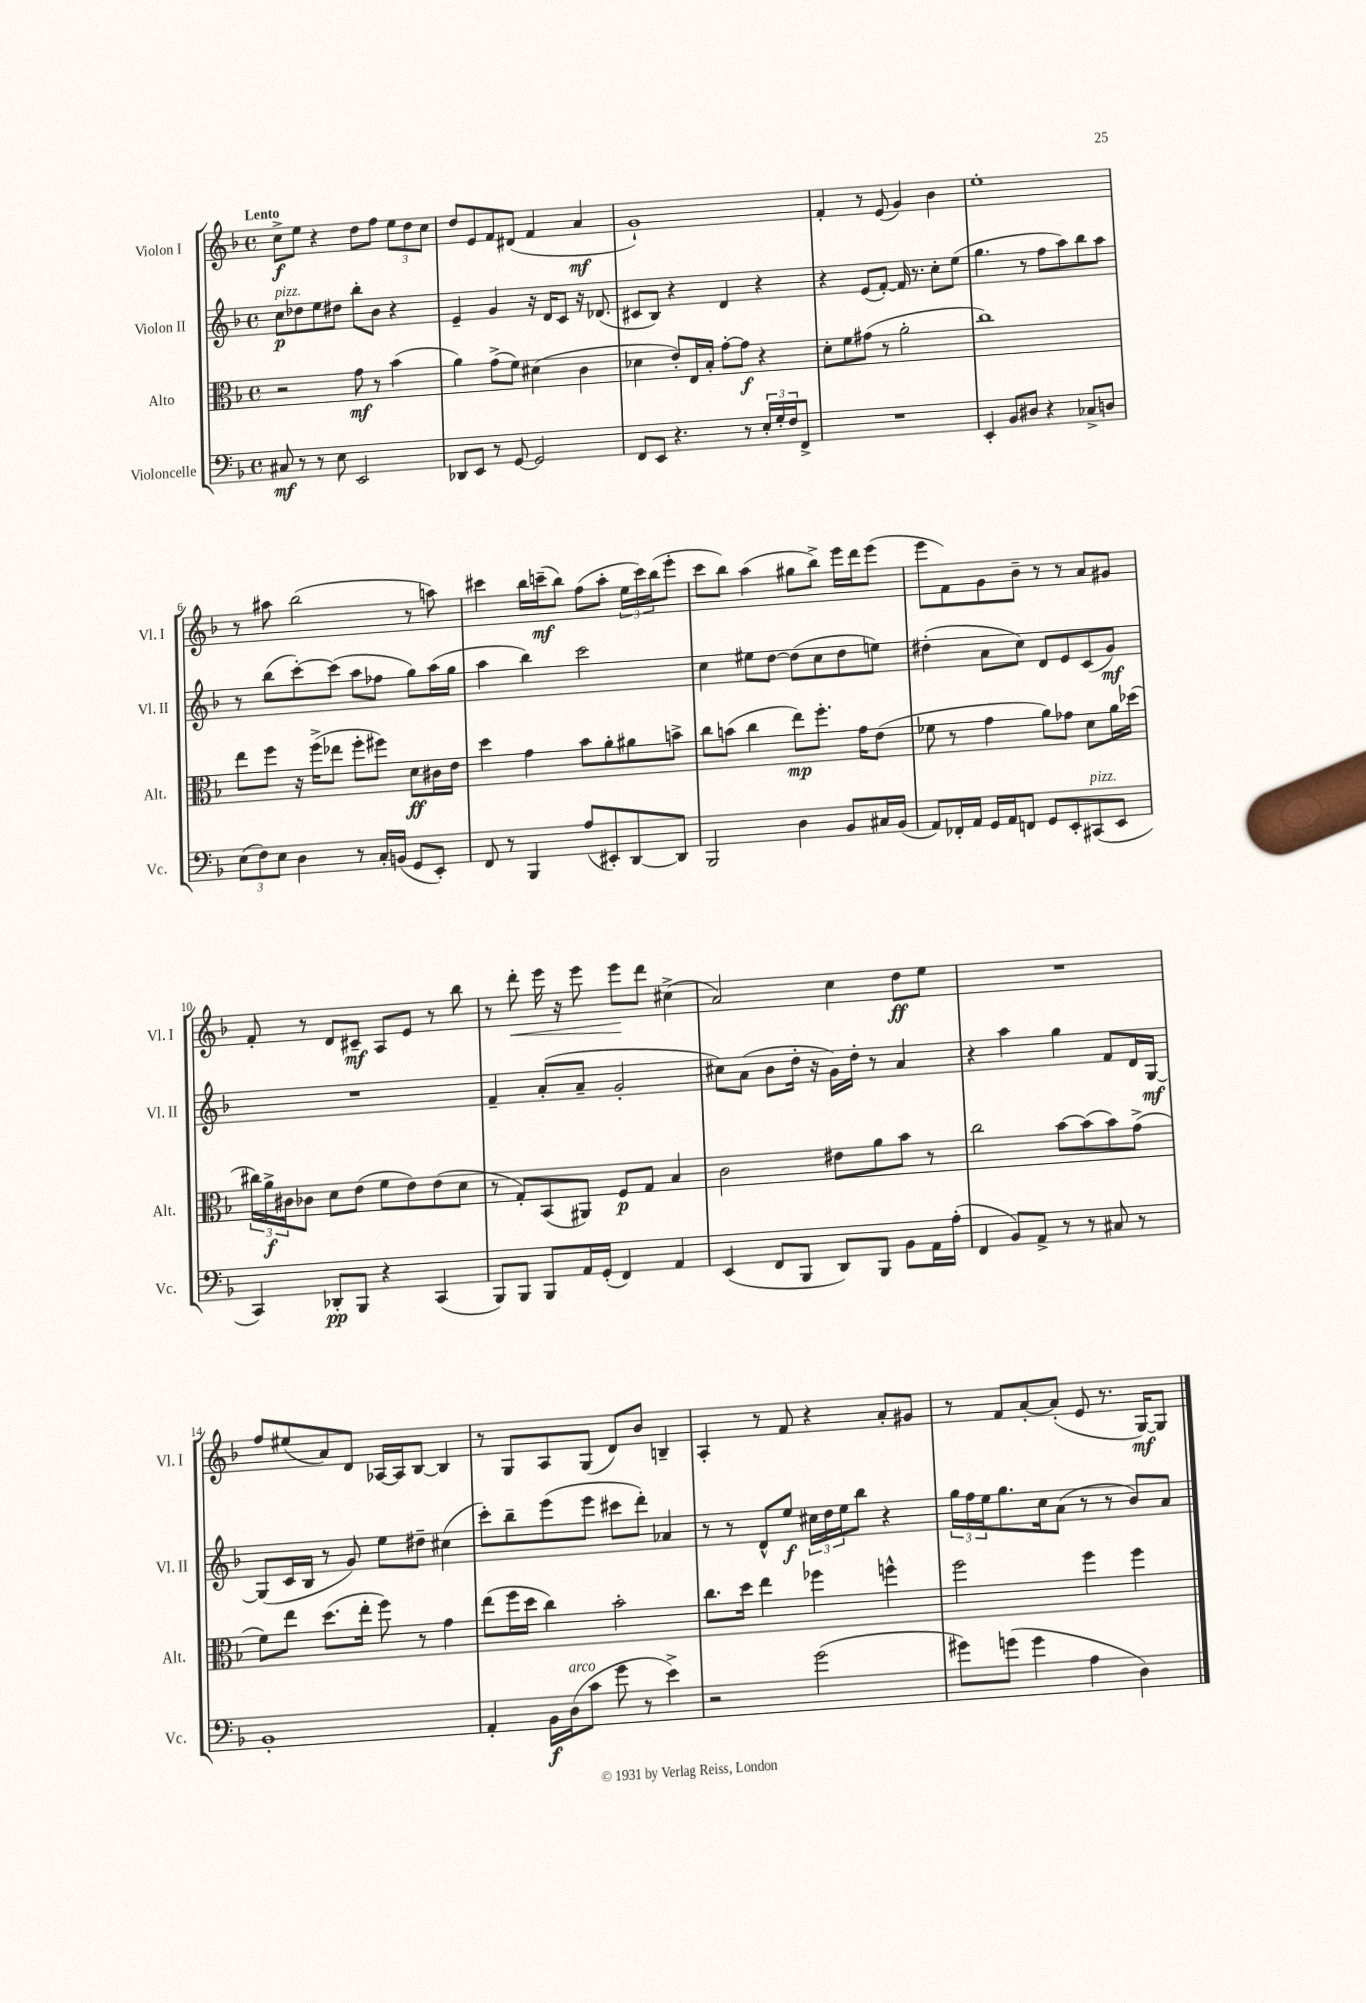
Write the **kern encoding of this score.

**kern	**dynam	**kern	**dynam	**kern	**dynam	**kern	**dynam
*part4	*part4	*part3	*part3	*part2	*part2	*part1	*part1
*staff4	*staff4	*staff3	*staff3	*staff2	*staff2	*staff1	*staff1
*I"Violoncelle	*	*I"Alto	*	*I"Violon II	*	*I"Violon I	*
*I'Vc.	*	*I'Alt.	*	*I'Vl. II	*	*I'Vl. I	*
*clefF4	*	*clefC3	*	*clefG2	*	*clefG2	*
*k[b-]	*	*k[b-]	*	*k[b-]	*	*k[b-]	*
*M4/4	*	*M4/4	*	*M4/4	*	*M4/4	*
*met(c)	*	*met(c)	*	*met(c)	*	*met(c)	*
=1	=1	=1	=1	=1	=1	=1	=1
!	!	!	!	!	!	!LO:TX:a:B:t=Lento	!
!	!	!	!	!LO:TX:a:i:t=pizz.	!	!	!
8C#X/	mf	2r	.	8cc\L	p	8cc^\L	f
8r	.	.	.	8dd-X\	.	8ee\J	.
8r	.	.	.	8ee\	.	4r	.
8E\	.	.	.	8dd#X\J	.	.	.
2EE/	.	8g\	mf	8bb-'\L	.	8dd\L	.
.	.	8r	.	8b-\J	.	8ff\J	.
.	.	(4b-\	.	4r	.	12ee\L	.
.	.	.	.	.	.	12dd\	.
.	.	.	.	.	.	12cc\J	.
=2	=2	=2	=2	=2	=2	=2	=2
8DD-X/L	.	4a\)	.	4e~/	.	8dd/L	.
8EE/J	.	.	.	.	.	8e/	.
8r	.	(8g^\L	.	4g/	.	8f/	.
[8GG/	.	8f\J)	.	.	.	(8d#X/J	.
2GG/]	.	(4d#X\	.	16r	.	4f/	.
.	.	.	.	16d/KL	.	.	.
.	.	.	.	8c/J	.	.	.
.	.	4c\	.	16r	.	4a/	mf
.	.	.	.	(8.d-X/	.	.	.
=3	=3	=3	=3	=3	=3	=3	=3
8FF/L	.	4d-X\	.	8c#X/L	.	1g`)	.
8EE/J	.	.	.	8B-/J)	.	.	.
4.r	.	8e'/L)	.	4r	.	.	.
.	.	16E/L	.	.	.	.	.
.	.	16B-'/JJ	.	.	.	.	.
.	.	[8g'\L	.	4d/	.	.	.
8r	.	8g\J]	f	.	.	.	.
24E'/LL	.	4r	.	4r	.	.	.
24G'/	.	.	.	.	.	.	.
24F/J	.	.	.	.	.	.	.
8FF^/J	.	.	.	.	.	.	.
=4	=4	=4	=4	=4	=4	=4	=4
1r	.	8d'\L	.	4r	.	4f'/	.
.	.	8f\	.	.	.	.	.
.	.	(8g#X\J	.	(8e/L	.	8r	.
.	.	8r	.	[8f'/J)	.	(8e/	.
.	.	2a'\	.	16f/]	.	4g/)	.
.	.	.	.	8.r	.	.	.
.	.	.	.	8cc'\L	.	4b-\	.
.	.	.	.	(8ee\J	.	.	.
=5	=5	=5	=5	=5	=5	=5	=5
4EE'/	.	1cc)	.	4.gg\	.	1ee'	.
8BB-/L	.	.	.	.	.	.	.
8D#X/J	.	.	.	8r	.	.	.
4r	.	.	.	8ff\L	.	.	.
.	.	.	.	8aa\)	.	.	.
8C-X^/L	.	.	.	8bb-\	.	.	.
8Dn/J	.	.	.	8aa\J	.	.	.
!!LO:LB:g=z
=6	=6	=6	=6	=6	=6	=6	=6
(12E\L	.	8ee\L	.	8r	.	8r	.
12F\)	.	.	.	.	.	.	.
.	.	8ff\J	.	(8bb-\L	.	8aa#X\	.
12E\J	.	.	.	.	.	.	.
4D\	.	16r	.	[8ccc'\)	.	(2bb-\	.
.	.	(16ff^\KL	.	.	.	.	.
.	.	8ee-X\J	.	(8ccc\J]	.	.	.
8r	.	8ff'\L	.	8aa\L	.	.	.
16C'/LL	.	8ff#X\J)	.	8ff-X\J	.	.	.
(16BBn/JJ	.	.	.	.	.	.	.
8GG/L	.	8d\L	ff	8gg\L)	.	8r	.
8EE'/J)	.	16c#X\L	.	(16aa\L	.	8aan\)	.
.	.	16e\JJ	.	16gg\JJ	.	.	.
=7	=7	=7	=7	=7	=7	=7	=7
8FF/	.	4dd\	.	4aa\	.	4ccc#X\	.
8r	.	.	.	.	.	.	.
4BBB-/	.	4g\	.	4bb-\)	.	16bb-\LL	.
.	.	.	.	.	.	(16cccn~\J	mf
.	.	.	.	.	.	8bb-\J)	.
(8A/L	.	8b-\L	.	2ccc\	.	(8ff\L	.
8EE#X'/)	.	8a'\	.	.	.	8aa'\J	.
[8DD/	.	8a#X\	.	.	.	24ee\LL	.
.	.	.	.	.	.	24ccc\)	.
.	.	.	.	.	.	(24bb-\J	.
8DD/J]	.	8bn^\J	.	.	.	8eee'\J	.
=8	=8	=8	=8	=8	=8	=8	=8
2BBB-/	.	8cc\L	.	4cc\	.	8ccc\L	.
.	.	(8bn\J	.	.	.	8bb-\J)	.
.	.	4cc\	.	8ee#X\L	.	(4aa\	.
.	.	.	.	[8dd\J	.	.	.
4D\	.	8ee\L)	mp	(8dd\L]	.	8gg#X\L	.
.	.	8.ff'\J	.	8cc\	.	8bb-^\J)	.
8BB-/L	.	.	.	8dd\	.	16eee\LL	.
.	.	16g\KL	.	.	.	16ddd\J	.
16C#X/L	.	(8e\J	.	8een\J)	.	(8eee\J	.
(16BB-/JJ	.	.	.	.	.	.	.
=9	=9	=9	=9	=9	=9	=9	=9
8AA/L)	.	8f-X\	.	(4dd#X'\	.	8eee\L	.
16FF-X'/L	.	8r	.	.	.	8f\)	.
16AA/JJ	.	.	.	.	.	.	.
16GG/LL	.	4g\	.	8a\L	.	8g\	.
16AA/J	.	.	.	.	.	.	.
8FFn/J	.	.	.	8cc\J)	.	8b-~\J	.
8GG/L	.	8a\L)	.	8d/L	.	8r	.
8EE'/	.	8g-X\J	.	8e/	.	8r	.
!LO:TX:a:i:t=pizz.	!	!	!	!	!	!	!
(8CC#X/	.	8d\L	.	(8c/	.	8a/L	.
8EE/J	.	16a\L	.	8g/J)	mf	8g#X/J	.
.	.	(16dd-X\JJ	.	.	.	.	.
!!LO:LB:g=z
=10	=10	=10	=10	=10	=10	=10	=10
4CC/)	.	24cc#X\LL)	.	1r	.	8f'/	.
.	.	24a^\	f	.	.	.	.
.	.	24c#X\J	.	.	.	.	.
.	.	8c-X\J	.	.	.	8r	.
8DD-X'/L	pp	8d\L	.	.	.	8d/L	.
8BBB-/J	.	(8e\J	.	.	.	8c#X~/J	mf
4r	.	8f\L	.	.	.	8A/L	.
.	.	8e\)	.	.	.	8e/J	.
(4CC/	.	(8e\	.	.	.	8r	.
.	.	8d\J	.	.	.	8bb-\	.
=11	=11	=11	=11	=11	=11	=11	=11
8BBB-/L)	.	8r	.	4f~/	.	8r	.
!	!	!	!	!	!	!	!LO:HP:b
8BBB-/J	.	8G'/L)	.	.	.	8ddd'\	<
8BBB-/L	.	(8BB-/	.	(8a'/L	.	16eee\	.
.	.	.	.	.	.	16r	.
16AA/L	.	8AA#X/J)	.	8a~/J	.	8eee\	.
(16GG'/JJ	.	.	.	.	.	.	.
4FF/)	.	8F/L	p	2g'/	.	8eee\L	.
.	.	8G/J	.	.	.	8ddd\J	[
4AA/	.	4B-/	.	.	.	(4cc#X^\	.
=12	=12	=12	=12	=12	=12	=12	=12
(4EE/	.	2c\	.	8cc#X\L)	.	2a/)	.
.	.	.	.	(8a\J	.	.	.
8FF/L	.	.	.	8b-\L	.	.	.
8BBB-/J	.	.	.	16dd'\Jk	.	.	.
.	.	.	.	16r	.	.	.
8DD/L)	.	8e#X\L	.	16g\LL)	.	4cc\	.
.	.	.	.	16dd'\JJ	.	.	.
8BBB-/J	.	8a\	.	8r	.	.	.
8BB-\L	.	8b-\J	.	4a/	.	8dd\L	ff
16AA\L	.	8r	.	.	.	8ee\J	.
(16A'\JJ	.	.	.	.	.	.	.
=13	=13	=13	=13	=13	=13	=13	=13
4FF/	.	2cc\	.	4r	.	1r	.
8BB-/L)	.	.	.	4aa\	.	.	.
8AA^/J	.	.	.	.	.	.	.
8r	.	[8b-\L	.	4gg\	.	.	.
8r	.	(8b-\]	.	.	.	.	.
8C#X/	.	8b-\)	.	8f/L	.	.	.
8r	.	(8g^\J	.	16d/L	.	.	.
.	.	.	.	[16G/JJ	mf	.	.
!!LO:LB:g=z
=14	=14	=14	=14	=14	=14	=14	=14
1BB-'	.	8f\L)	.	(8G/L]	.	8ff/L	.
.	.	8ee\J	.	16c/L	.	(8ee#X/	.
.	.	.	.	16B-/JJ	.	.	.
.	.	(8.dd\L	.	8r	.	8a/)	.
.	.	.	.	8g/)	.	8d/J	.
.	.	16ee'\Jk	.	.	.	.	.
.	.	8ff\)	.	8ee\L	.	[16A-X/LL	.
.	.	.	.	.	.	16A-/J]	.
.	.	8r	.	8dd#X~\J	.	[8B-/J	.
.	.	4g\	.	(4cc#X\	.	4B-/]	.
=15	=15	=15	=15	=15	=15	=15	=15
4AA'/	.	(8ee\L	.	8ccc'\L)	.	8r	.
.	.	16ff\L	.	8bb-~\	.	8G/L	.
.	.	16dd\JJ	.	.	.	.	.
16BB-\LL	f	4cc\)	.	(8eee\	.	8A/	.
!LO:TX:a:i:t=arco	!	!	!	!	!	!	!
(16D\J	.	.	.	.	.	.	.
8c\J	.	.	.	8eee\J	.	(8G/J	.
8g\	.	2b-'\	.	8ccc#X\L	.	8d/L)	.
8r	.	.	.	8ddd'\J)	.	8b-/J	.
4e^\)	.	.	.	4a-X/	.	4Bn~/	.
=16	=16	=16	=16	=16	=16	=16	=16
2r	.	8.cc\L	.	8r	.	4A'/	.
.	.	.	.	8r	.	.	.
.	.	16dd\Jk	.	.	.	.	.
.	.	4ee\	.	8d^^/L	.	8r	.
.	.	.	.	8ee/J	f	8f/	.
(2g\	.	4ff-X\	.	24cc#X\LL	.	4r	.
.	.	.	.	24dd\	.	.	.
.	.	.	.	24ee\J	.	.	.
.	.	.	.	8bb-\J	.	.	.
.	.	4ffn^^\	.	4r	.	8a'/L	.
.	.	.	.	.	.	8g#X/J	.
=17	=17	=17	=17	=17	=17	=17	=17
8g#X\L)	.	2ff\	.	24gg\LL	.	8r	.
.	.	.	.	24ff\	.	.	.
.	.	.	.	24ee\J	.	.	.
(8gn\J	.	.	.	8.gg\	.	8f/L	.
4g\	.	.	.	.	.	[8a'/	.
.	.	.	.	16cc\k	.	.	.
.	.	.	.	(8a\J	.	(8a'/J]	.
4A\	.	4ff\	.	8r	.	8e/	.
.	.	.	.	8r	.	8.r	.
4D\)	.	4ff\	.	8b-/L)	.	.	.
.	.	.	.	.	.	[16G/KL)	mf
.	.	.	.	8a/J	.	8G/J]	.
==	==	==	==	==	==	==	==
*-	*-	*-	*-	*-	*-	*-	*-
